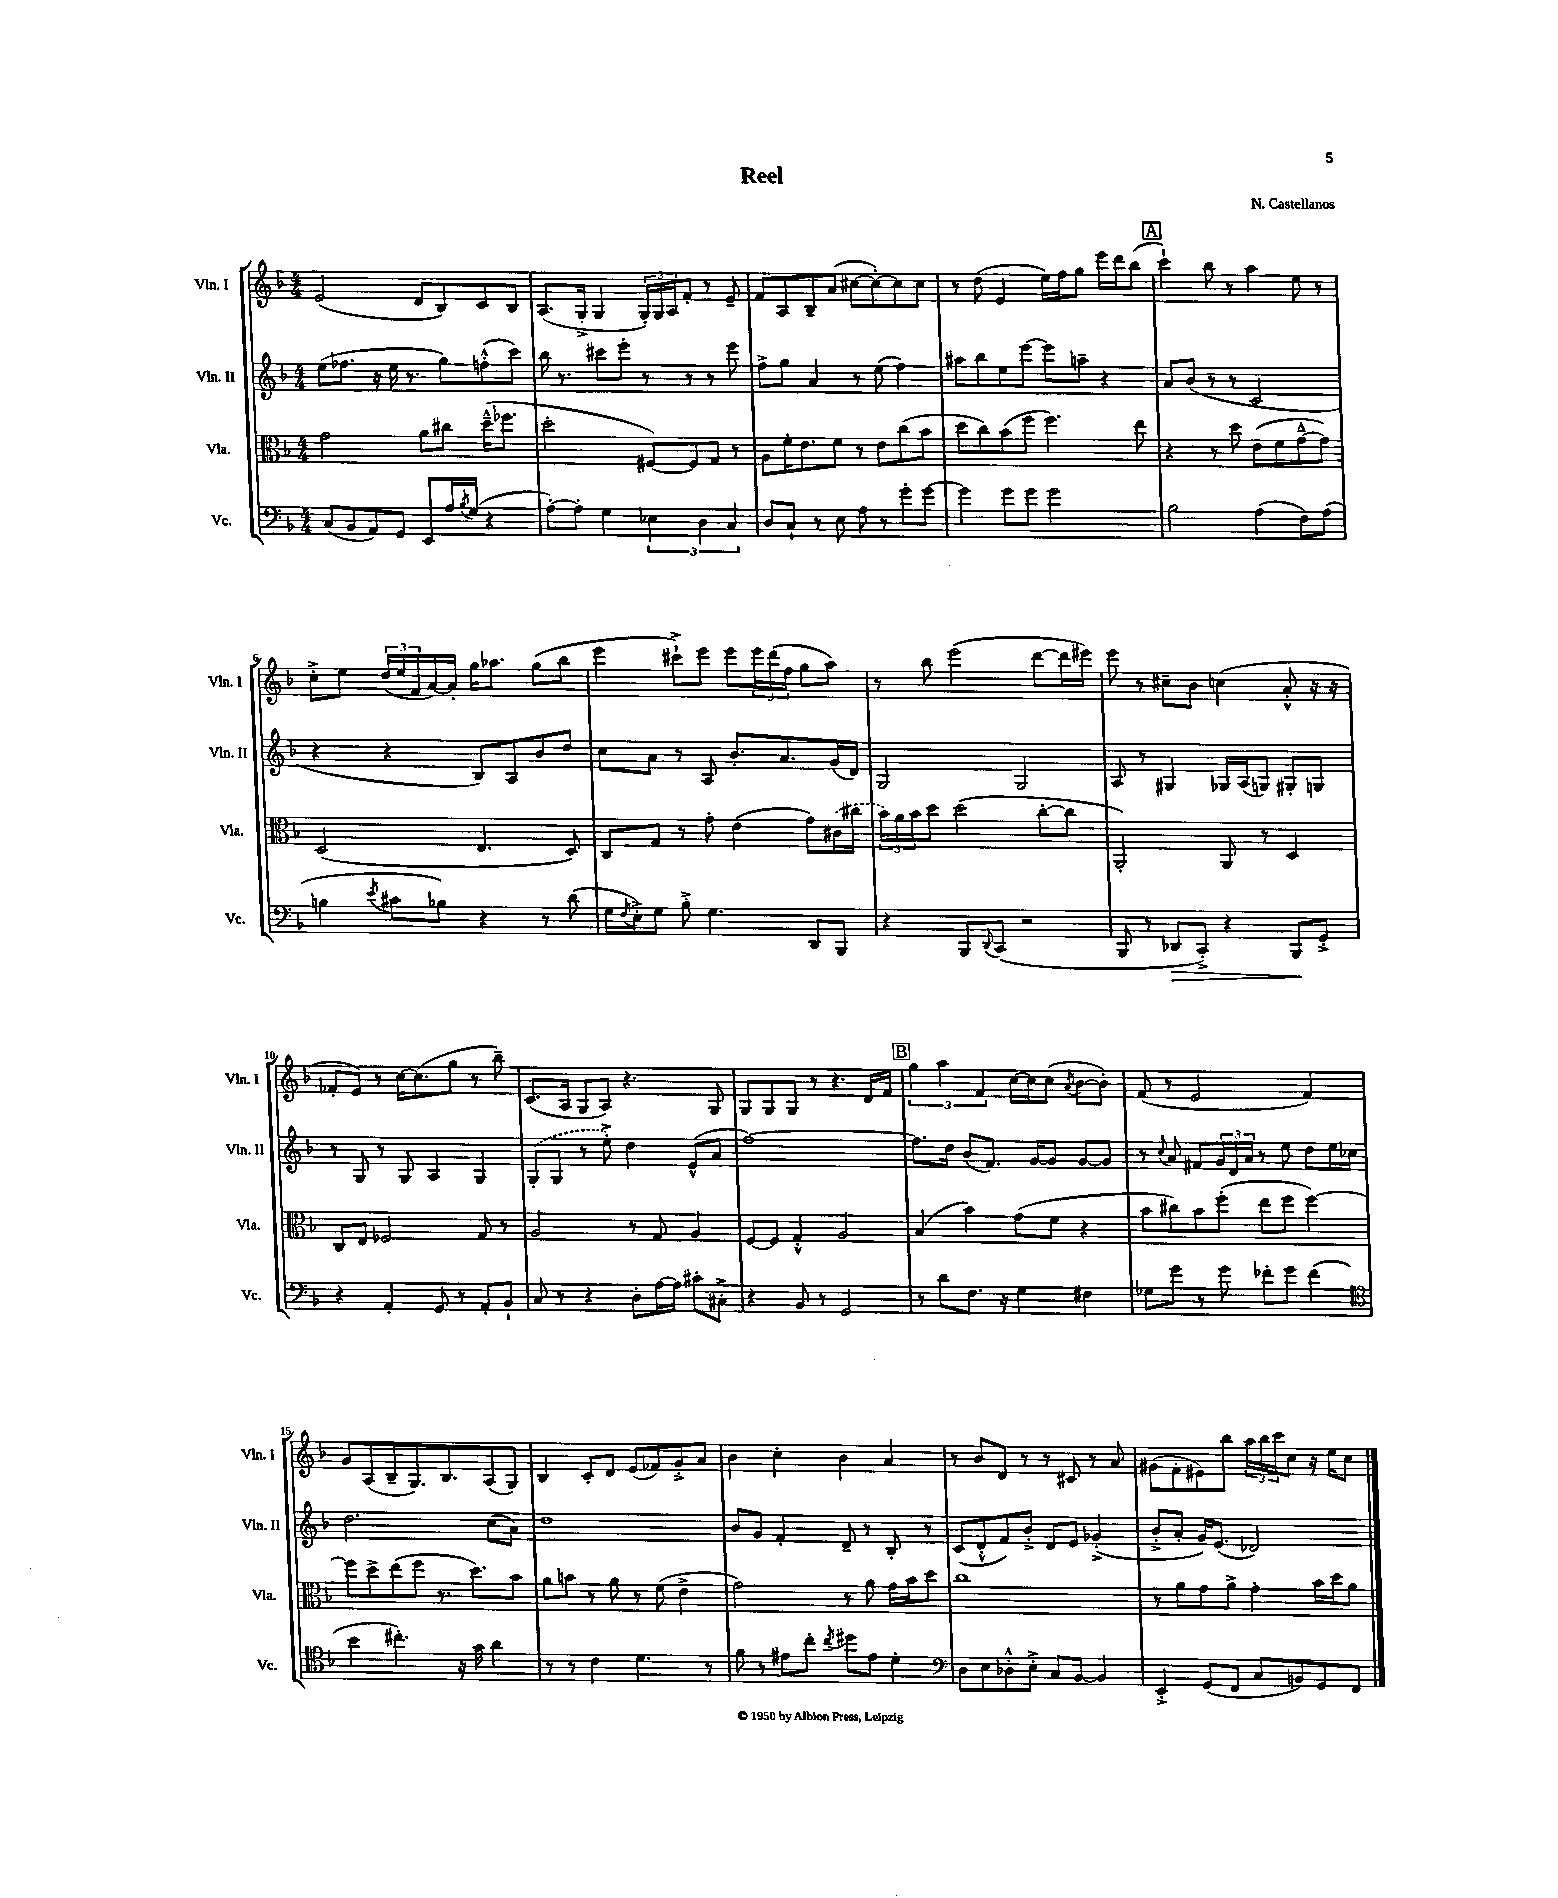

**kern	**kern	**kern	**kern
*staff4	*staff3	*staff2	*staff1
*clefF4	*clefC3	*clefG2	*clefG2
*k[b-]	*k[b-]	*k[b-]	*k[b-]
*M4/4	*M4/4	*M4/4	*M4/4
(8C	2g	(8ee	(2e
8BB-	.	8.ff-	.
8AA)	.	.	.
.	.	16r	.
8GG	.	16ee	.
.	.	8.r	.
8EE	8a	.	8d
16A	8cc#	8gg)	8B-)
8qB-	.	.	.
(16G	.	.	.
4r	(16dd~^^	(8ff'^^	8c
.	8.ff-	.	.
.	.	8ccc)	8B-
=	=	=	=
[8A')	2dd'	16bb-	(8.A
.	.	8.r	.
8A']	.	.	.
.	.	.	16G'^
4G	.	8ccc#	4G
.	.	8eee'	.
6E-	[8F#)	8r	24G')
.	.	.	24G
.	.	.	24A
.	8F#]	8r	8f'
6D	.	.	.
.	8G	8r	8r
6C	.	.	.
.	8r	8eee	8e~
=	=	=	=
8D	8A	8ff^	8f
8C`	16f'	8gg	8A
.	8.e	.	.
8r	.	4a	8B-~
8E	8f	.	(8a
8A	8r	8r	[8cc#
8r	8e	(8ee	8cc#'_)
8g'	(8cc	4ff)	8cc#]
[8g	8b-	.	8cc#
=	=	=	=
4g]	8dd	8aa#	8r
.	8cc)	8bb-	(8dd
8g	(8b-	8ee	4e
8g	8ff	[8eee	.
2g	4.ff)	8eee]	16ee)
.	.	.	16ff
.	.	8aa~	8gg
.	.	4r	16eee
.	.	.	16ddd
.	8ee	.	(8bb-
=	=	=	=
2B-	4r	8a	4ccc`)
.	.	(8b-	.
.	8r	8r	8bb-
.	8dd	8r	8r
(4A	(8e	2c	4aa
.	8f	.	.
8F)	[8g~^^	.	8ee
(8A	8g])	.	8r
=	=	=	=
4B	(2D	4r	8cc'^
.	.	.	8ee
8qe	.	.	.
8c#	.	4r	(24dd
.	.	.	24ee
.	.	.	24f
8B-)	.	.	[16a)
.	.	.	16a']
4r	4.E	8B-)	16gg
.	.	.	8.aa-
.	.	8A	.
8r	.	8b-	(8gg
(8d	8D)	8dd	8bb-
=	=	=	=
16G	8C	8cc	4eee
8qF	.	.	.
16E'^)	.	.	.
8G	8G	8a	.
8B-'^	8r	8r	8ccc#`^)
4.G	8g'	8A	8eee
.	(4e	8.b-'	8eee
.	.	.	24eee
.	.	.	(24ddd
.	.	8.a	.
.	.	.	24ff
8DD	8g)	.	8gg
8BBB-	(16c#	(16g	8aa)
.	16cc#	16d)	.
=	=	=	=
4r	24b-)	2G	8r
.	24a	.	.
.	24b-	.	.
.	8dd	.	8bb-
8BBB-	(2dd	.	(2eee
8qqDD	.	.	.
(8CC	.	.	.
2r	.	2G	.
.	[8cc'	.	[8ddd
.	8cc]	.	16ddd]
.	.	.	16eee#)
=	=	=	=
8BBB-	2AA')	8A	8eee
8r	.	8r	8r
8DD-	.	4G#	8cc#~
8CC'^)	.	.	8b-
4r	8AA	16G-	(4cc
.	.	(16A	.
.	8r	8G)	.
8BBB-	4D	8G#'	8a'^^
8GG'^	.	8G	16r
.	.	.	16r
=	=	=	=
4r	8C	8r	8f-'
.	8E	8G	8e)
4AA'	2F-	8r	8r
.	.	8G	[16cc
.	.	.	(8.cc]
8GG	.	4A	.
8r	.	.	8gg
8AA'	8G	4G	8r
8BB-`	8r	.	8bb-~)
=	=	=	=
8C	2A	(8G'	(8.c
8r	.	8G	.
.	.	.	16A
4r	.	8r	8G
.	.	8ee'^)	8A)
8D'	8r	4dd	4.r
[16A	8G	.	.
16A]	.	.	.
8c#'	4A	(8e^^	.
8C#'^	.	8a	8G
=	=	=	=
4r	[8F	[1ff)	8G
.	8F]	.	8G
8BB-	4G'^^	.	8G
8r	.	.	8r
2GG	2A	.	4.r
.	.	.	16d
.	.	.	16f
=	=	=	=
8r	(4B-	8.ff]	6gg
8d	.	.	.
.	.	.	6aa
.	.	16dd	.
8.F	4b-)	(8b-	.
.	.	.	6f
.	.	8.f)	.
16r	.	.	.
4G	(8g	.	[16cc
.	.	[16g	16cc]
.	8f	8g]	(8cc
.	.	.	8qa
4F#	4r	[8g	[8b-
.	.	8g]	8b-'])
=	=	=	=
8G-	8b-	8r	(8f
.	.	8qqcc	.
8g	8cc#)	8a	8r
8r	8b-	8f#	2e
8g	(8ff'	24g	.
.	.	24d	.
.	.	24a	.
8f-'	8ee	8r	.
8g	8ff	8ee	.
(4f-	[4ff)	8dd	4f)
.	.	16ee	.
.	.	16cc-	.
=	=	=	=
*clefC4	*	*	*
4b-	8ff]	2.dd	8g
.	8dd^	.	(8A
4.cc#')	(8ee	.	8B-~
.	8ff	.	8.G)
.	8.r	.	.
.	.	.	8.B-
16r	.	.	.
16g	8.dd)	.	.
4a	.	(8cc	(8A
.	8b-	8a)	8G)
=	=	=	=
8r	8a	1dd	4B-
8r	8b	.	.
4c	8r	.	8c'
.	8a	.	8d
4.d	8r	.	(8e
.	(8f	.	8f-)
.	4e^	.	8g'^
8r	.	.	8a
=	=	=	=
8f	2g)	8b-	4b-
8r	.	8g	.
8e#	.	4f'	4cc'
8cc'	.	.	.
8qcc	.	.	.
8dd#	8r	8d~	4b-
8e#	8a	8r	.
4d'	16g	8B-'	4a
.	16b-	.	.
.	8dd	8r	.
=	=	=	=
*clefF4	*	*	*
8D	1cc	(8c	8r
8E	.	8d'^^	8b-
8D-'^^	.	8f)	8d
8E'^	.	8b-'^	8r
8C	.	8d	8r
[8BB-	.	8e	8c#
4BB-]	.	(4g-'^	8r
.	.	.	8a
=	=	=	=
4EE'^	8r	8b-'^	(8g#
.	8a	8a'	8f'
(8GG	8g	16g)	8e#)
.	.	(8.e	.
8FF	8a^	.	8bb-
8C	4g'	2d-)	24aa
.	.	.	24bb-
.	.	.	24ccc
8BB)	.	.	8cc
8GG	16b-	.	16r
.	16dd	.	16ee
8FF	8a	.	8cc
==	==	==	==
*-	*-	*-	*-
